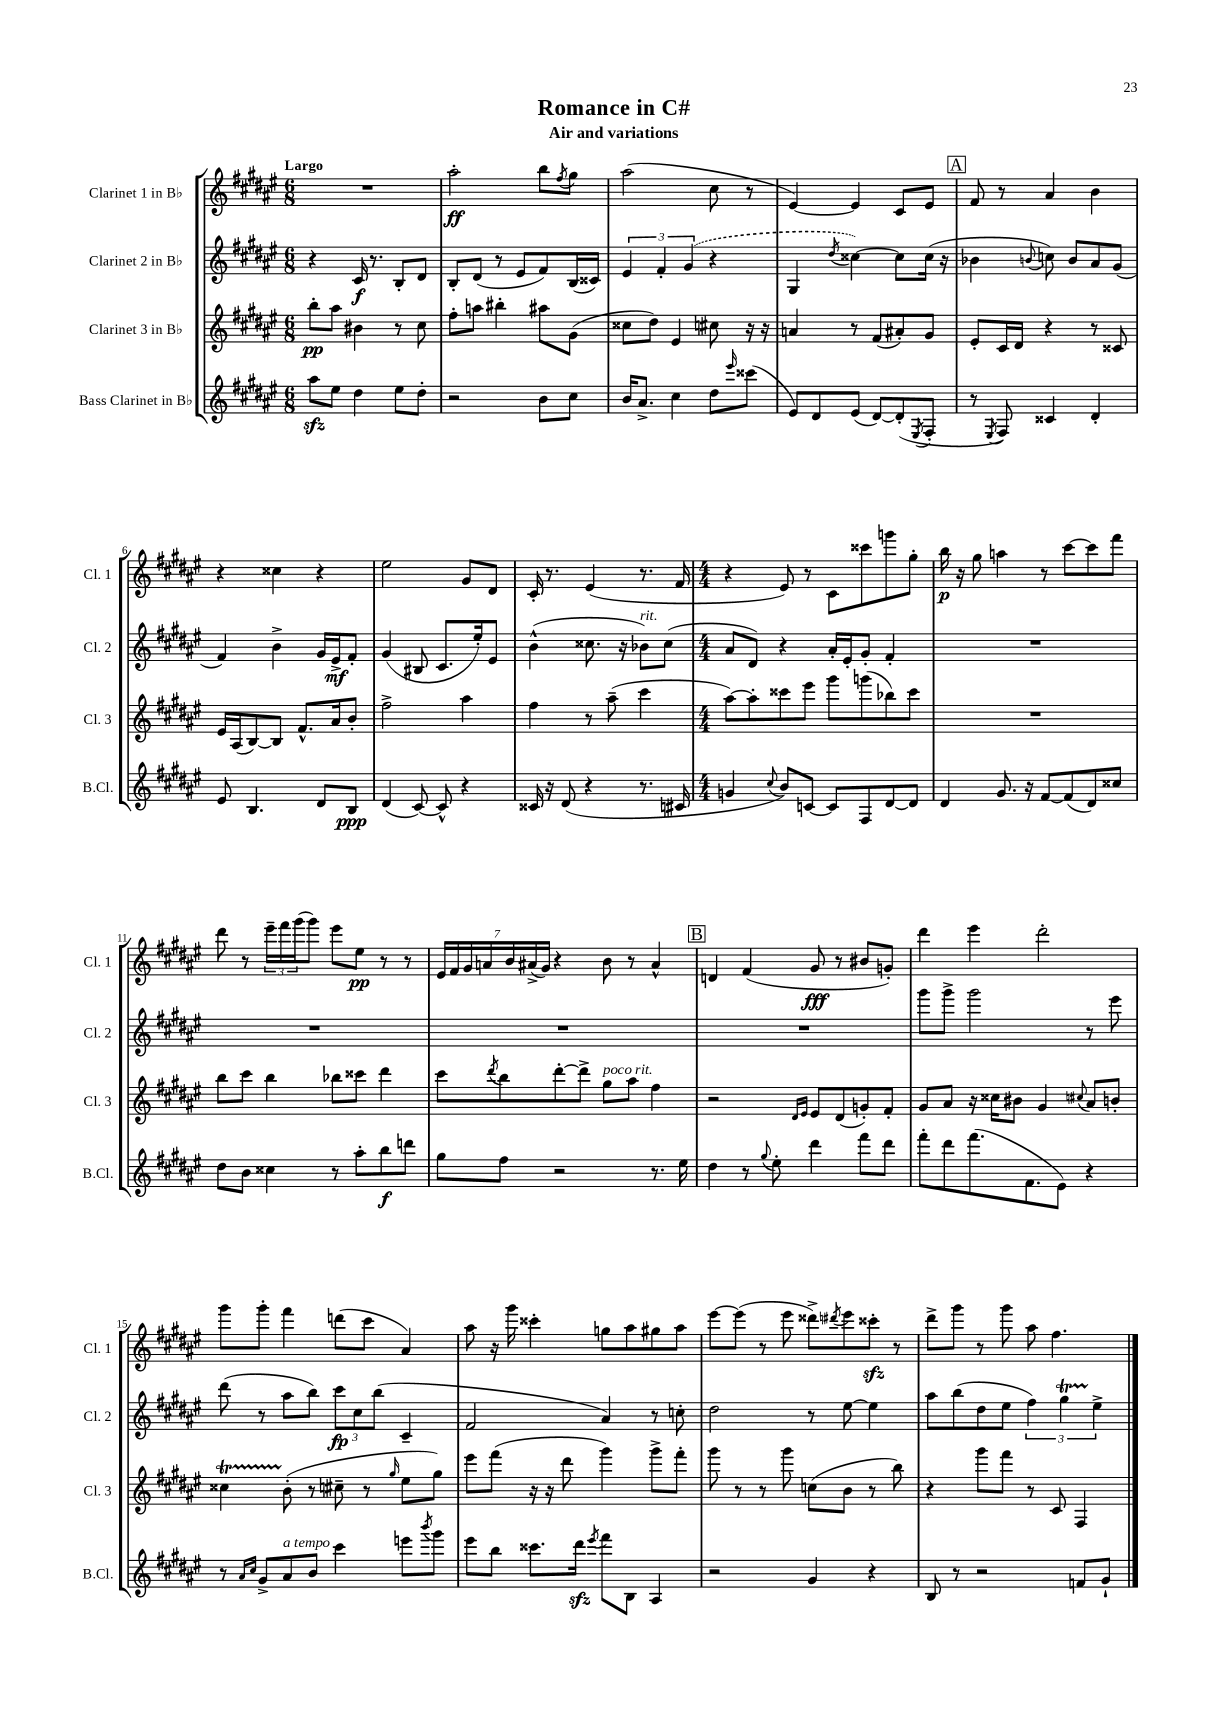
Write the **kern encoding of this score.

**kern	**kern	**kern	**kern
*staff4	*staff3	*staff2	*staff1
*clefG2	*clefG2	*clefG2	*clefG2
*k[f#c#g#d#a#e#]	*k[f#c#g#d#a#e#]	*k[f#c#g#d#a#e#]	*k[f#c#g#d#a#e#]
*M6/8	*M6/8	*M6/8	*M6/8
8aa#	8bb'	4r	2.r
8ee#	8aa#	.	.
4dd#	4b#	16c#	.
.	.	8.r	.
8ee#	8r	8B'	.
8dd#'	8cc#	8d#	.
=	=	=	=
2r	8ff#'	8B'	2aa#'
.	8aa	(8d#	.
.	4bb#'	8r	.
.	.	8e#	.
8b	8aa#	8f#)	8bb
.	.	.	8qff#
8cc#	(8g#	(16B	8gg#
.	.	16c##)	.
=	=	=	=
16b	8cc##	6e#	(2aa#
8.a#^	.	.	.
.	8dd#)	.	.
.	.	6f#'	.
4cc#	4e#	.	.
.	.	(6g#	.
8dd#	8cc#	4r	8cc#
16qqeee#	.	.	.
(8ccc##	16r	.	8r
.	16r	.	.
=	=	=	=
8e#)	4a	4G#	[4e#)
8d#	.	.	.
.	.	8qdd#	.
(8e#	8r	[4cc##)	4e#]
[8d#)	(8f#	.	.
(8d#']	8a#')	8cc##]	8c#
8qE#	.	.	.
8F#'	8g#	(16cc##	8e#
.	.	16r	.
=	=	=	=
8r	8e#'	4b-	8f#
8qE#	.	.	.
8F#)	16c#	.	8r
.	16d#	.	.
.	.	8qqb	.
4c##	4r	8cc)	4a#
.	.	8b	.
4d#'	8r	8a#	4b
.	8c##	(8g#	.
=	=	=	=
8e#	16e#	4f#)	4r
.	(16A#	.	.
4.B	[8B)	.	.
.	8B]	4b^	4cc##
.	8.f#^^	.	.
8d#	.	16g#	4r
.	16a#	16e#^	.
8B	8b'	8f#'	.
=	=	=	=
(4d#	2ff#^	(4g#	2ee#
[8c#)	.	8B#	.
8c#^^]	.	8.c#	.
4r	4aa#	.	8g#
.	.	16ee#')	.
.	.	8e#	8d#
=	=	=	=
16c##	4ff#	(4b^^	16c#'
16r	.	.	8.r
(8d#	.	.	.
4r	8r	8.cc##	(4e#
.	(8aa#~	.	.
.	.	16r	.
8.r	4ccc#	8b-)	8.r
.	.	(8cc##	.
16c#	.	.	16f#
=	=	=	=
*M4/4	*M4/4	*M4/4	*M4/4
4g	[8aa#)	8a#	4r
.	8aa#']	8d#)	.
8qqcc#	.	.	.
8b)	8ccc##	4r	8e#)
[8c	8eee#	.	8r
8c]	8ggg#	16a#'	8c#
.	.	16e#'	.
8F#	(8ggg	8g#'	8ccc##
[8d#	8bb-)	4f#'	8ggg
8d#]	8ccc##	.	8gg#'
=	=	=	=
4d#	1r	1r	16bb
.	.	.	16r
.	.	.	8gg#
8.g#	.	.	4aa
16r	.	.	.
[8f#	.	.	8r
(8f#]	.	.	[8ccc#
8d#)	.	.	8ccc#]
8cc##	.	.	8fff#
=	=	=	=
8dd#	8bb	1r	8ddd#
8b	8ccc#	.	8r
4cc##	4bb	.	24eee#~
.	.	.	24fff#
.	.	.	(24ggg#
.	.	.	8ggg#)
8r	8bb-	.	8eee#
8aa#'	8ccc##	.	8ee#
8bb	4ddd#	.	8r
8ddd	.	.	8r
=	=	=	=
8gg#	8ccc#	1r	28e#
.	.	.	28f#
.	.	.	28g#
.	.	.	28a
.	8qddd#	.	.
8ff#	8bb	.	.
.	.	.	28b
.	.	.	(28a#^
.	.	.	28g#)
2r	[8ddd#'	.	4r
.	8ddd#^]	.	.
.	8gg#	.	8b
.	8aa#	.	8r
8.r	4ff#	.	4a#^^
16ee#	.	.	.
=	=	=	=
4dd#	2r	1r	4d
8r	.	.	(4f#
8qqgg#	.	.	.
8ee#'	.	.	.
.	16qqd#	.	.
.	16qqe#	.	.
4ddd#	8e#	.	8g#
.	(8d#	.	8r
8fff#	8g')	.	8b#
8ddd#	8f#'	.	8g')
=	=	=	=
8fff#'	8g#	8ggg#	4ddd#
8ddd#	8a#	8ggg#^	.
(8.fff#	16r	2ggg#	4eee#
.	16cc##	.	.
.	8b#	.	.
8.f#	.	.	.
.	4g#	.	2ddd#'
8e#)	.	.	.
.	8qqcc#	.	.
4r	8a#	8r	.
.	8b'	8eee#	.
=	=	=	=
8r	4cc##	(8ddd#	8ggg#
16qqa#	.	.	.
16qqcc#	.	.	.
8g#^	.	8r	8ggg#'
8a#	(8b'	8aa#	4fff#
8b	8r	8bb)	.
4ccc#	8cc#~	12ccc#	(8ddd
.	.	12cc#	.
.	8r	.	8ccc#
.	.	(12bb	.
.	16qqgg#	.	.
8eee	8ee#	4c#~	4a#)
8qbbb	.	.	.
8ggg#	8gg#)	.	.
=	=	=	=
8eee#	8eee#	2f#	8aa#
8bb	(8fff#	.	16r
.	.	.	16ggg#
8.ccc##	16r	.	4ccc##'
.	16r	.	.
.	8ddd#	.	.
16ddd#	.	.	.
8qeee#	.	.	.
8fff#	4ggg#)	4a#)	8gg
8B	.	.	8aa#
4A#	8ggg#^	8r	8gg#
.	8fff#'	8cc'	8aa#
=	=	=	=
2r	8ggg#	2dd#	[8eee#
.	8r	.	(8eee#]
.	8r	.	8r
.	8ggg#	.	8eee#
4g#	(8cc	8r	8ddd##^)
.	.	.	8qddd#
.	8b	[8ee#	8eee#
4r	8r	4ee#]	8ccc##'
.	8bb)	.	8r
=	=	=	=
8B	4r	8aa#	8ddd#^
8r	.	(8bb	8ggg#
2r	8ggg#	8dd#	8r
.	8fff#	8ee#	8ggg#
.	8r	6ff#)	8aa#
.	8c#	.	4.ff#
.	.	6gg#	.
8f	4F#	.	.
.	.	6ee#^	.
8g#`	.	.	.
==	==	==	==
*-	*-	*-	*-
